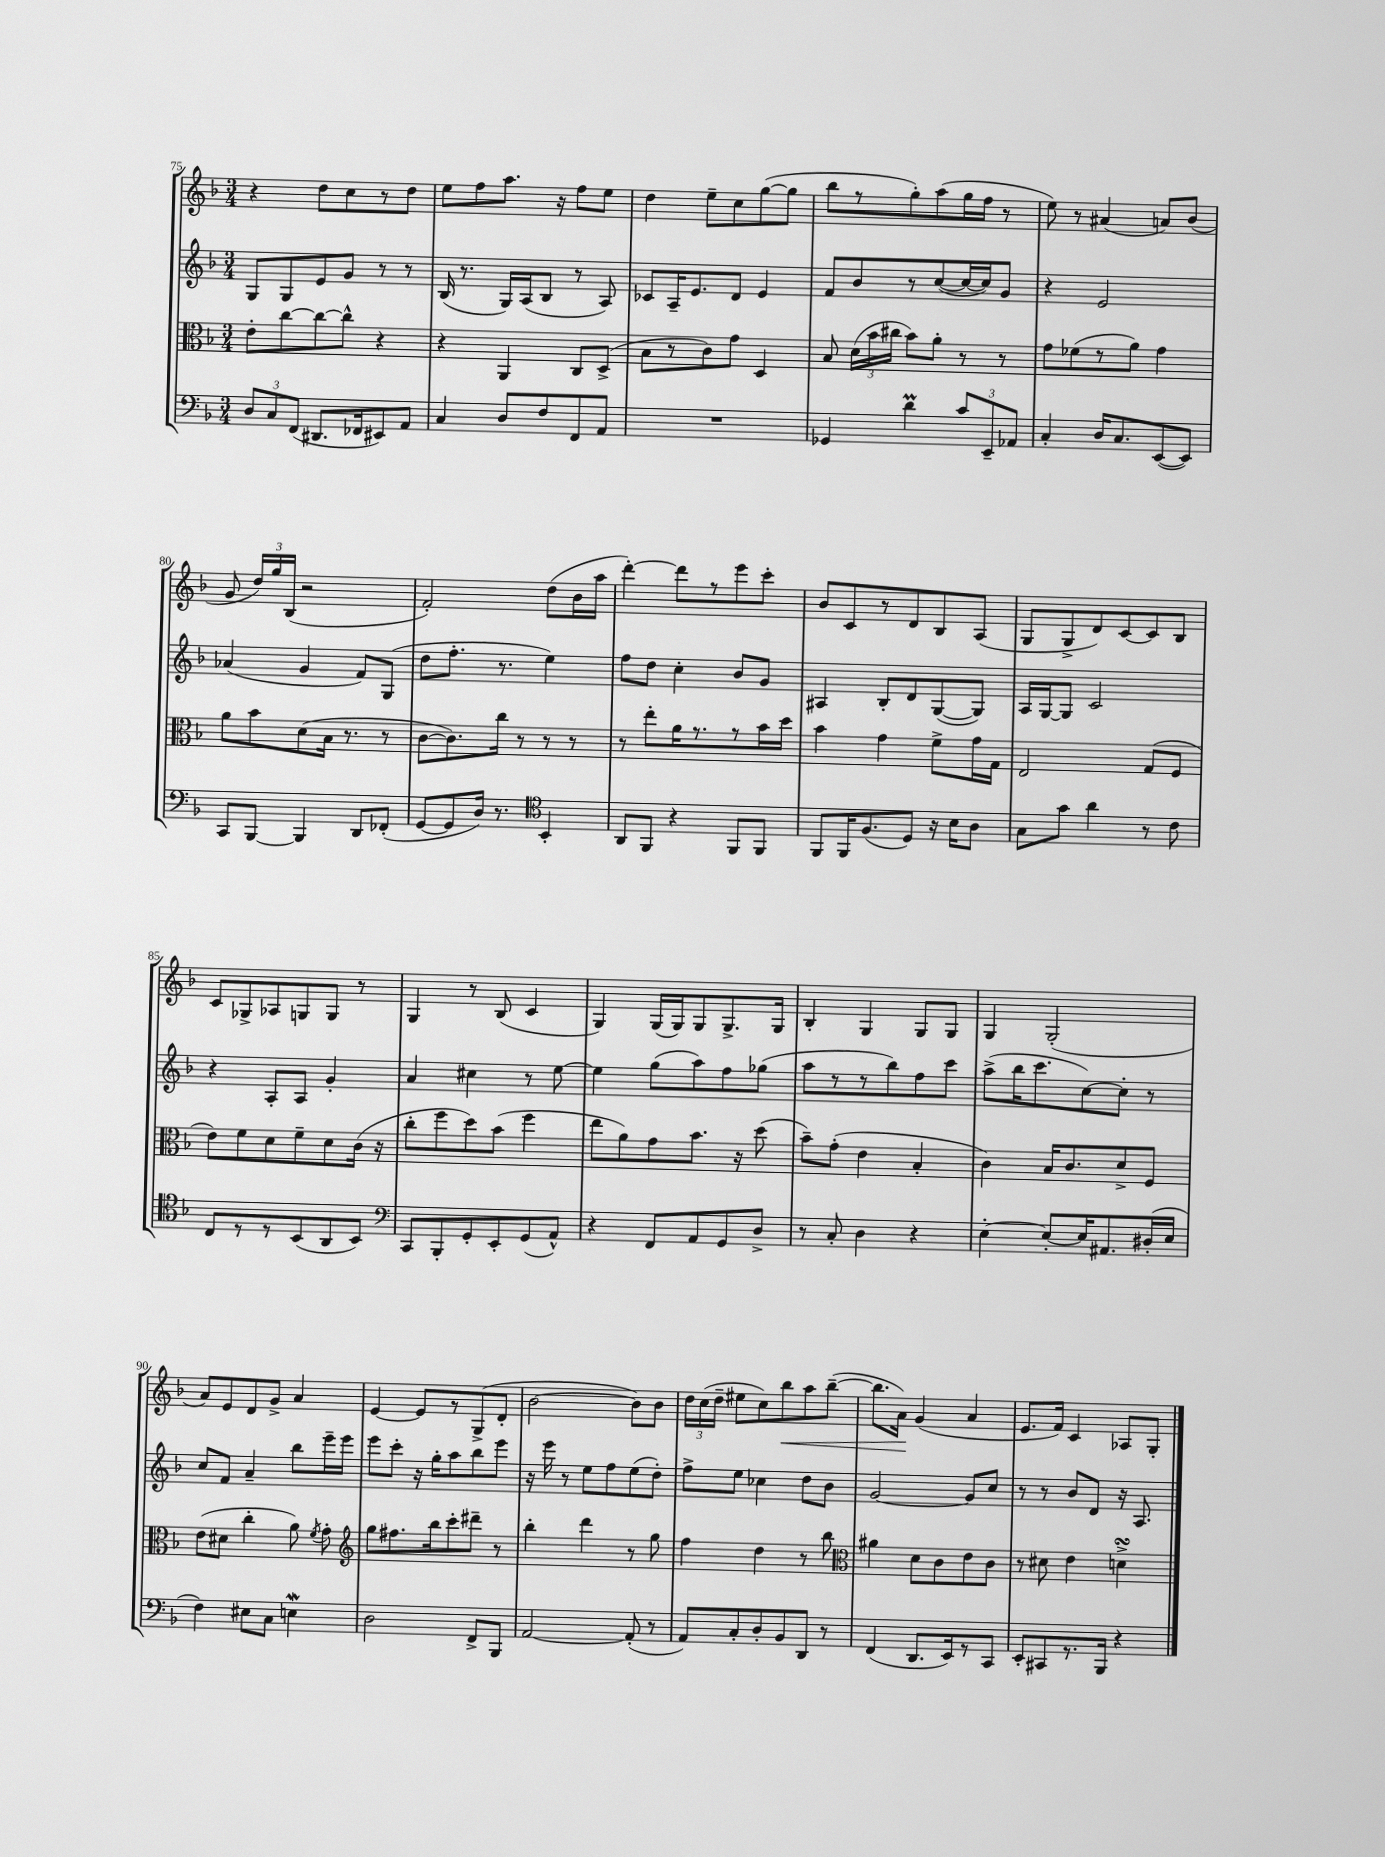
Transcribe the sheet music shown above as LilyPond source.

<<
\new StaffGroup <<
\new Staff = "s0" {
    \clef treble \key f \major \numericTimeSignature \time 3/4
    \autoBeamOff r4 d''8[ c''8 r8 d''8] |
    e''8[ f''8 a''8.] r16 f''8[ e''8] |
    d''4 e''8[-- c''8 g''8~( g''8] |
    bes''8[ r8 g''8-.) a''8( g''16 f''16] r8 |
    e''8) r8 ais'4( a'8[) bes'8]( |
    g'8 \tuplet 3/2 { d''16[) g''16 bes16]( } r2 |
    f'2-.) d''8[( bes'16 a''16] |
    d'''4~-.) d'''8[ r8 e'''8 c'''8]-. |
    bes'8[ c'8 r8 d'8 bes8 a8]( |
    g8[ g8-> d'8) c'8~ c'8 bes8] |
    c'8[ ges8-> aes8 g8 g8] r8 |
    g4 r8 bes8( c'4 |
    g4) g16[( g16) g8 g8.-> g16] |
    bes4-. g4 g8[ g8] |
    g4 g2-.( |
    a'8[) e'8 d'8 g'8]-> a'4 |
    e'4~ e'8[ r8 g8->( d'8]-. |
    bes'2~ bes'8[) bes'8] |
    \tuplet 3/2 { d''16[ c''16( d''16]-- } eis''8[ c''8) bes''8\< a''8 bes''8]~--( |
    bes''8.[ a'16]\!) g'4( a'4 |
    e'8.[ f'16]) c'4 aes8[ g8]-. \bar "|." |
}
\new Staff = "s1" {
    \clef treble \key f \major \numericTimeSignature \time 3/4
    \autoBeamOff g8[ g8 e'8 g'8] r8 r8 |
    bes16( r8. g16[) a16( bes8] r8 a8) |
    ces'8[ a16-- e'8. d'8] e'4 |
    f'8[ bes'8 r8 c''8~( c''16~ c''16) g'8] |
    r4 e'2 |
    aes'4( g'4 f'8[) g8]( |
    d''8[ f''8.]-. r8. e''4) |
    f''8[ d''8] c''4-. bes'8[ g'8] |
    ais4 bes8[-. d'8 g8~( g8]) |
    a16[ g16~ g8] c'2 |
    r4 a8[-. a8] g'4-. |
    a'4 cis''4 r8 e''8~ |
    e''4 g''8[( a''8) f''8 ges''8]( |
    a''8[ r8 r8 bes''8) f''8 c'''8] |
    a''8[->( bes''16 c'''8. c''8~) c''8]-. r8 |
    c''8[ f'8] a'4-- bes''8[ e'''16-- e'''16] |
    e'''8[ c'''8]-. r16 g''16[-. a''8 bes''8 e'''8] |
    r16 e'''16 r8 e''8[ f''8 e''8( d''8]-.) |
    f''8[-> e''8] ces''4 d''8[ bes'8] |
    g'2~ g'8[ c''8] |
    r8 r8 bes'8[ d'8] r16 a8. \bar "|." |
}
\new Staff = "s2" {
    \clef alto \key f \major \numericTimeSignature \time 3/4
    \autoBeamOff e'8[-. c''8~ c''8~ c''8]-^ r4 |
    r4 a,4 c8[ d8]->( |
    bes8[ r8 c'8) g'8] d4 |
    bes8 \tuplet 3/2 { d'16[( bes'16 cis''16] } bes'8[) a'8]-. r8 r8 |
    g'8[ fes'8( r8 a'8]) g'4 |
    a'8[ bes'8 d'8( bes16] r8. r8 |
    c'8[~ c'8.) c''16] r8 r8 r8 |
    r8 e''8[-. a'16 r8. r8 bes'16 d''16] |
    bes'4 g'4 f'8[-> g'16 g16] |
    e2 g8[( f8] |
    e'8[) f'8 d'8 f'8-- d'8 c'16]( r16 |
    c''8[-. f''8 d''8) bes'8]( f''4 |
    e''8[ a'8) g'8 bes'8.] r16 d''8( |
    bes'8[--) g'8]-.( e'4 bes4-. |
    c'4) bes16[ c'8. d'8-> f8] |
    e'8[( dis'8] c''4-. a'8) \acciaccatura { f'8 } g'8-. |
    \clef treble g''8[ fis''8. bes''16 c'''8-. dis'''8]-- r8 |
    bes''4-. d'''4 r8 g''8 |
    f''4 d''4 r8 bes''8 |
    \clef alto ais'4 d'8[ c'8 e'8 c'8] |
    r8 dis'8 e'4 d'4->\turn \bar "|." |
}
\new Staff = "s3" {
    \clef bass \key f \major \numericTimeSignature \time 3/4
    \autoBeamOff \tuplet 3/2 { d8[ c8 f,8]( } dis,8.[ fes,16 eis,8) a,8] |
    c4 d8[ f8 f,8 a,8] |
    R2. |
    ges,4 d'4\prall \tuplet 3/2 { c'8[ e,8-- aes,8] } |
    c4-. d16[ c8. e,8~( e,8]) |
    c,8[ bes,,8]~ bes,,4 d,8[ fes,8]-.( |
    g,8[~ g,8 d16]) r8. \clef tenor bes,4-. |
    a,8[ f,8] r4 f,8[ f,8] |
    f,8[ f,16 f8.( d8]) r16 bes16[ a8] |
    g8[ g'8] a'4 r8 c'8 |
    c8[ r8 r8 bes,8( a,8 bes,8]) |
    \clef bass c,8[ bes,,8-. g,8-. e,8-. g,8( a,8]-^) |
    r4 f,8[ a,8 g,8 d8]-> |
    r8 c8-. d4 r4 |
    e4~-. e8[~-. e16 ais,8. dis16-.( e16] |
    f4) eis8[ c8] e4\mordent |
    d2 f,8[-> bes,,8] |
    a,2~ a,8-.( r8 |
    a,8[) c8-. d8-. bes,8 d,8] r8 |
    f,4( d,8.[ e,16) r8 c,8] |
    e,8[-. cis,8 r8. bes,,16] r4 \bar "|." |
}
>>
>>
\layout { \context { \Score currentBarNumber = #75 } }
